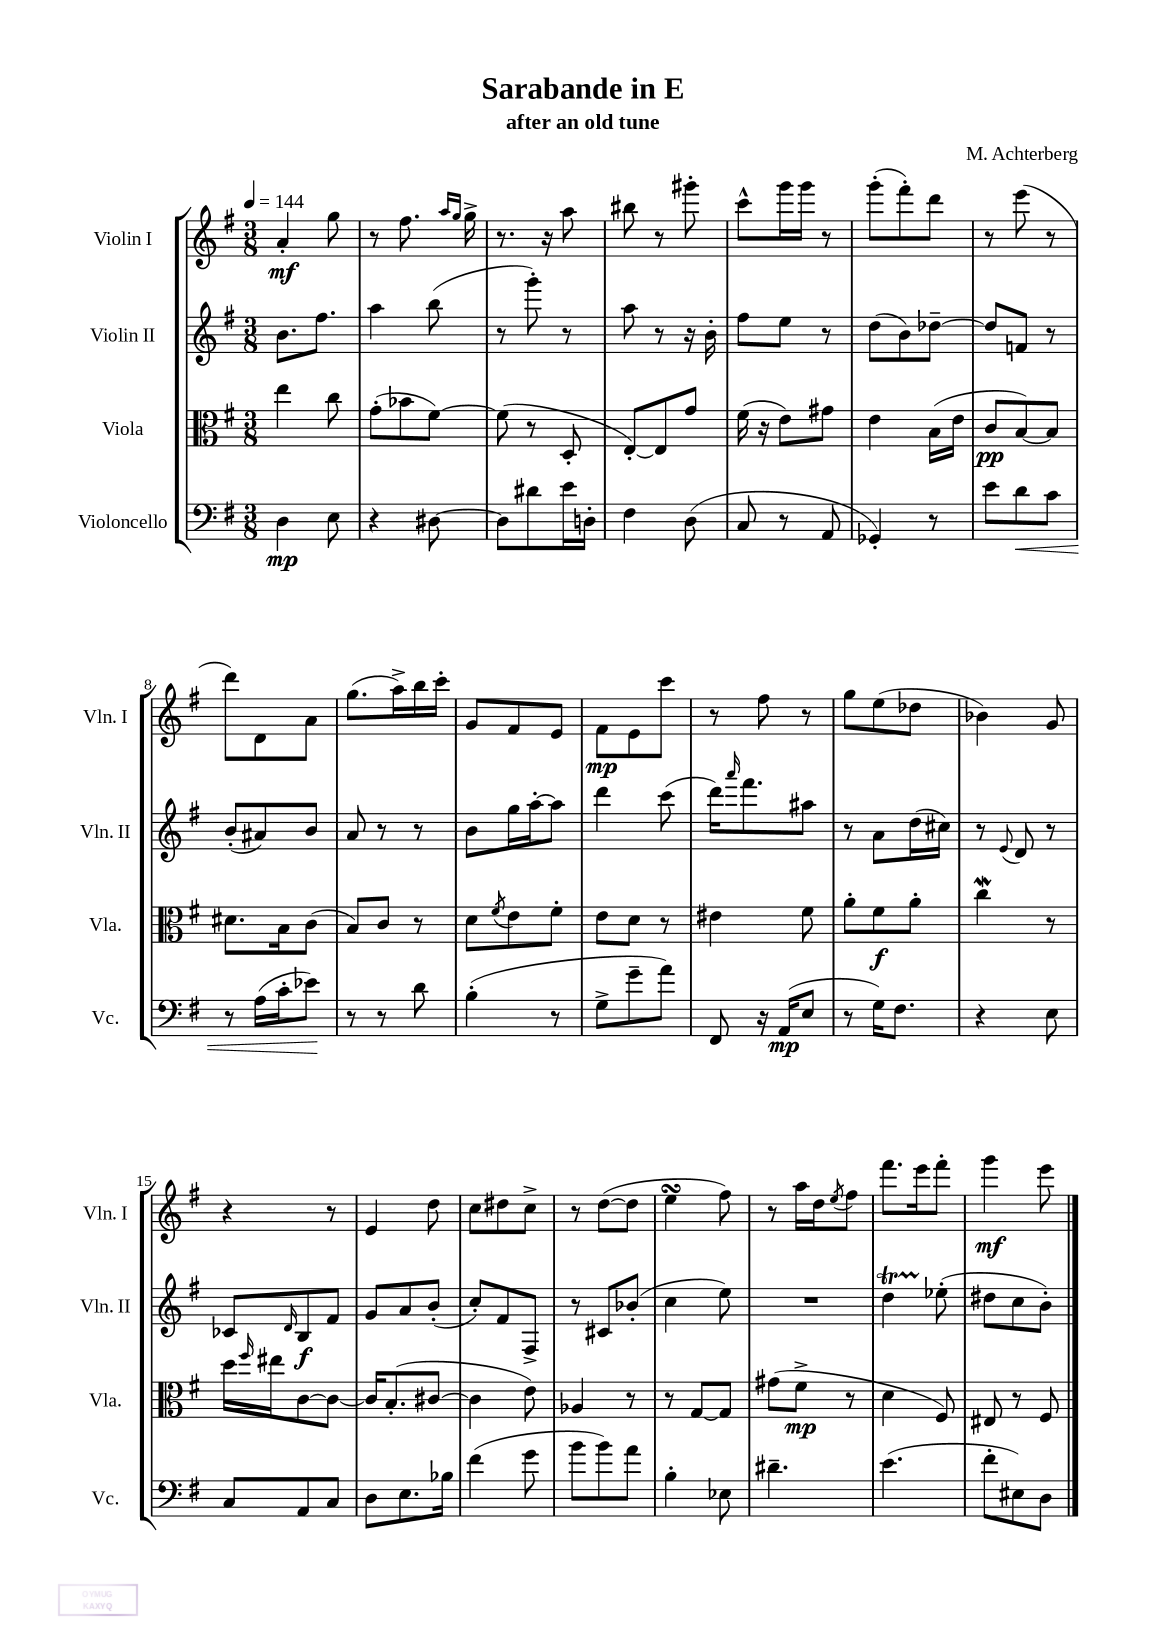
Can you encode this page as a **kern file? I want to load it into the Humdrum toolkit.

**kern	**kern	**kern	**kern
*staff4	*staff3	*staff2	*staff1
*clefF4	*clefC3	*clefG2	*clefG2
*k[f#]	*k[f#]	*k[f#]	*k[f#]
*M3/8	*M3/8	*M3/8	*M3/8
*MM144	*MM144	*MM144	*MM144
4D	4ee	8.b	4a'
.	.	8.ff#	.
8E	8cc	.	8gg
=	=	=	=
4r	(8g'	4aa	8r
.	8b-	.	8.ff#
[8D#	[8f#)	(8bb	.
.	.	.	16qqaa
.	.	.	16qqgg
.	.	.	16gg^
=	=	=	=
8D#]	(8f#]	8r	8.r
8d#	8r	8ggg')	.
.	.	.	16r
16e	8D'	8r	8aa
16D'	.	.	.
=	=	=	=
4F#	[8E')	8aa	8bb#
.	8E]	8r	8r
(8D	8g	16r	8ggg#'
.	.	16b'	.
=	=	=	=
8C	(16f#	8ff#	8ccc^^
.	16r	.	.
8r	8e)	8ee	16ggg
.	.	.	16ggg
8AA	8g#	8r	8r
=	=	=	=
4GG-')	4e	(8dd	(8ggg'
.	.	8b)	8fff#')
8r	(16B	[8dd-~	8ddd
.	16e	.	.
=	=	=	=
8e	8c	8dd-]	8r
8d	[8B)	8f	(8eee
8c	8B]	8r	8r
=	=	=	=
8r	8.d#	(8b'	8ddd)
(16A	.	8a#)	8d
16c'	16B	.	.
8e-)	(8c	8b	8a
=	=	=	=
8r	8B)	8a	(8.gg
8r	8c	8r	.
.	.	.	16aa^)
8d	8r	8r	16bb
.	.	.	16ccc'
=	=	=	=
(4B'	8d	8b	8g
.	8qf#	.	.
.	8e	16gg	8f#
.	.	[16aa'	.
8r	8f#'	8aa]	8e
=	=	=	=
8G^	8e	4ddd	8f#
8g~	8d	.	8e
8a)	8r	(8ccc	8ccc
=	=	=	=
8FF#	4e#	16ddd)	8r
.	.	16qqaaa	.
.	.	8.fff#	.
16r	.	.	8ff#
(16AA	.	.	.
8E	8f#	8aa#	8r
=	=	=	=
8r	8a'	8r	8gg
16G)	8f#	8a	(8ee
8.F#	.	.	.
.	8a'	(16dd	8dd-
.	.	16cc#)	.
=	=	=	=
4r	4cc	8r	4b-)
.	.	8qqe	.
.	.	8d	.
8E	8r	8r	8g
=	=	=	=
8C	16dd	8c-	4r
.	16qqff#	.	.
.	16ee#	.	.
.	.	16qqd	.
8AA	[8c	8B	.
8C	8c_	8f#	8r
=	=	=	=
8D	16c]	8g	4e
.	(8.B'	.	.
8.E	.	8a	.
.	[8c#	(8b'	8dd
16B-	.	.	.
=	=	=	=
(4f#	4c#]	8cc')	8cc
.	.	8f#	8dd#
8g	8e)	8F#^	8cc^
=	=	=	=
8b	4A-	8r	8r
8b)	.	8c#	([8dd
8a	8r	(8b-'	8dd]
=	=	=	=
4B'	8r	4cc	4ee
.	[8G	.	.
8E-	8G]	8ee)	8ff#)
=	=	=	=
4.d#~	(8g#	4.r	8r
.	8f#^	.	16aa
.	.	.	16dd
.	.	.	8qee
.	8r	.	8ff#
=	=	=	=
(4.e	4d	4dd	8.fff#
.	.	.	16eee
.	8F#)	(8ee-'	8fff#'
=	=	=	=
8f#'	8E#	8dd#	4ggg
8E#)	8r	8cc	.
8D	8F#	8b')	8eee
==	==	==	==
*-	*-	*-	*-
